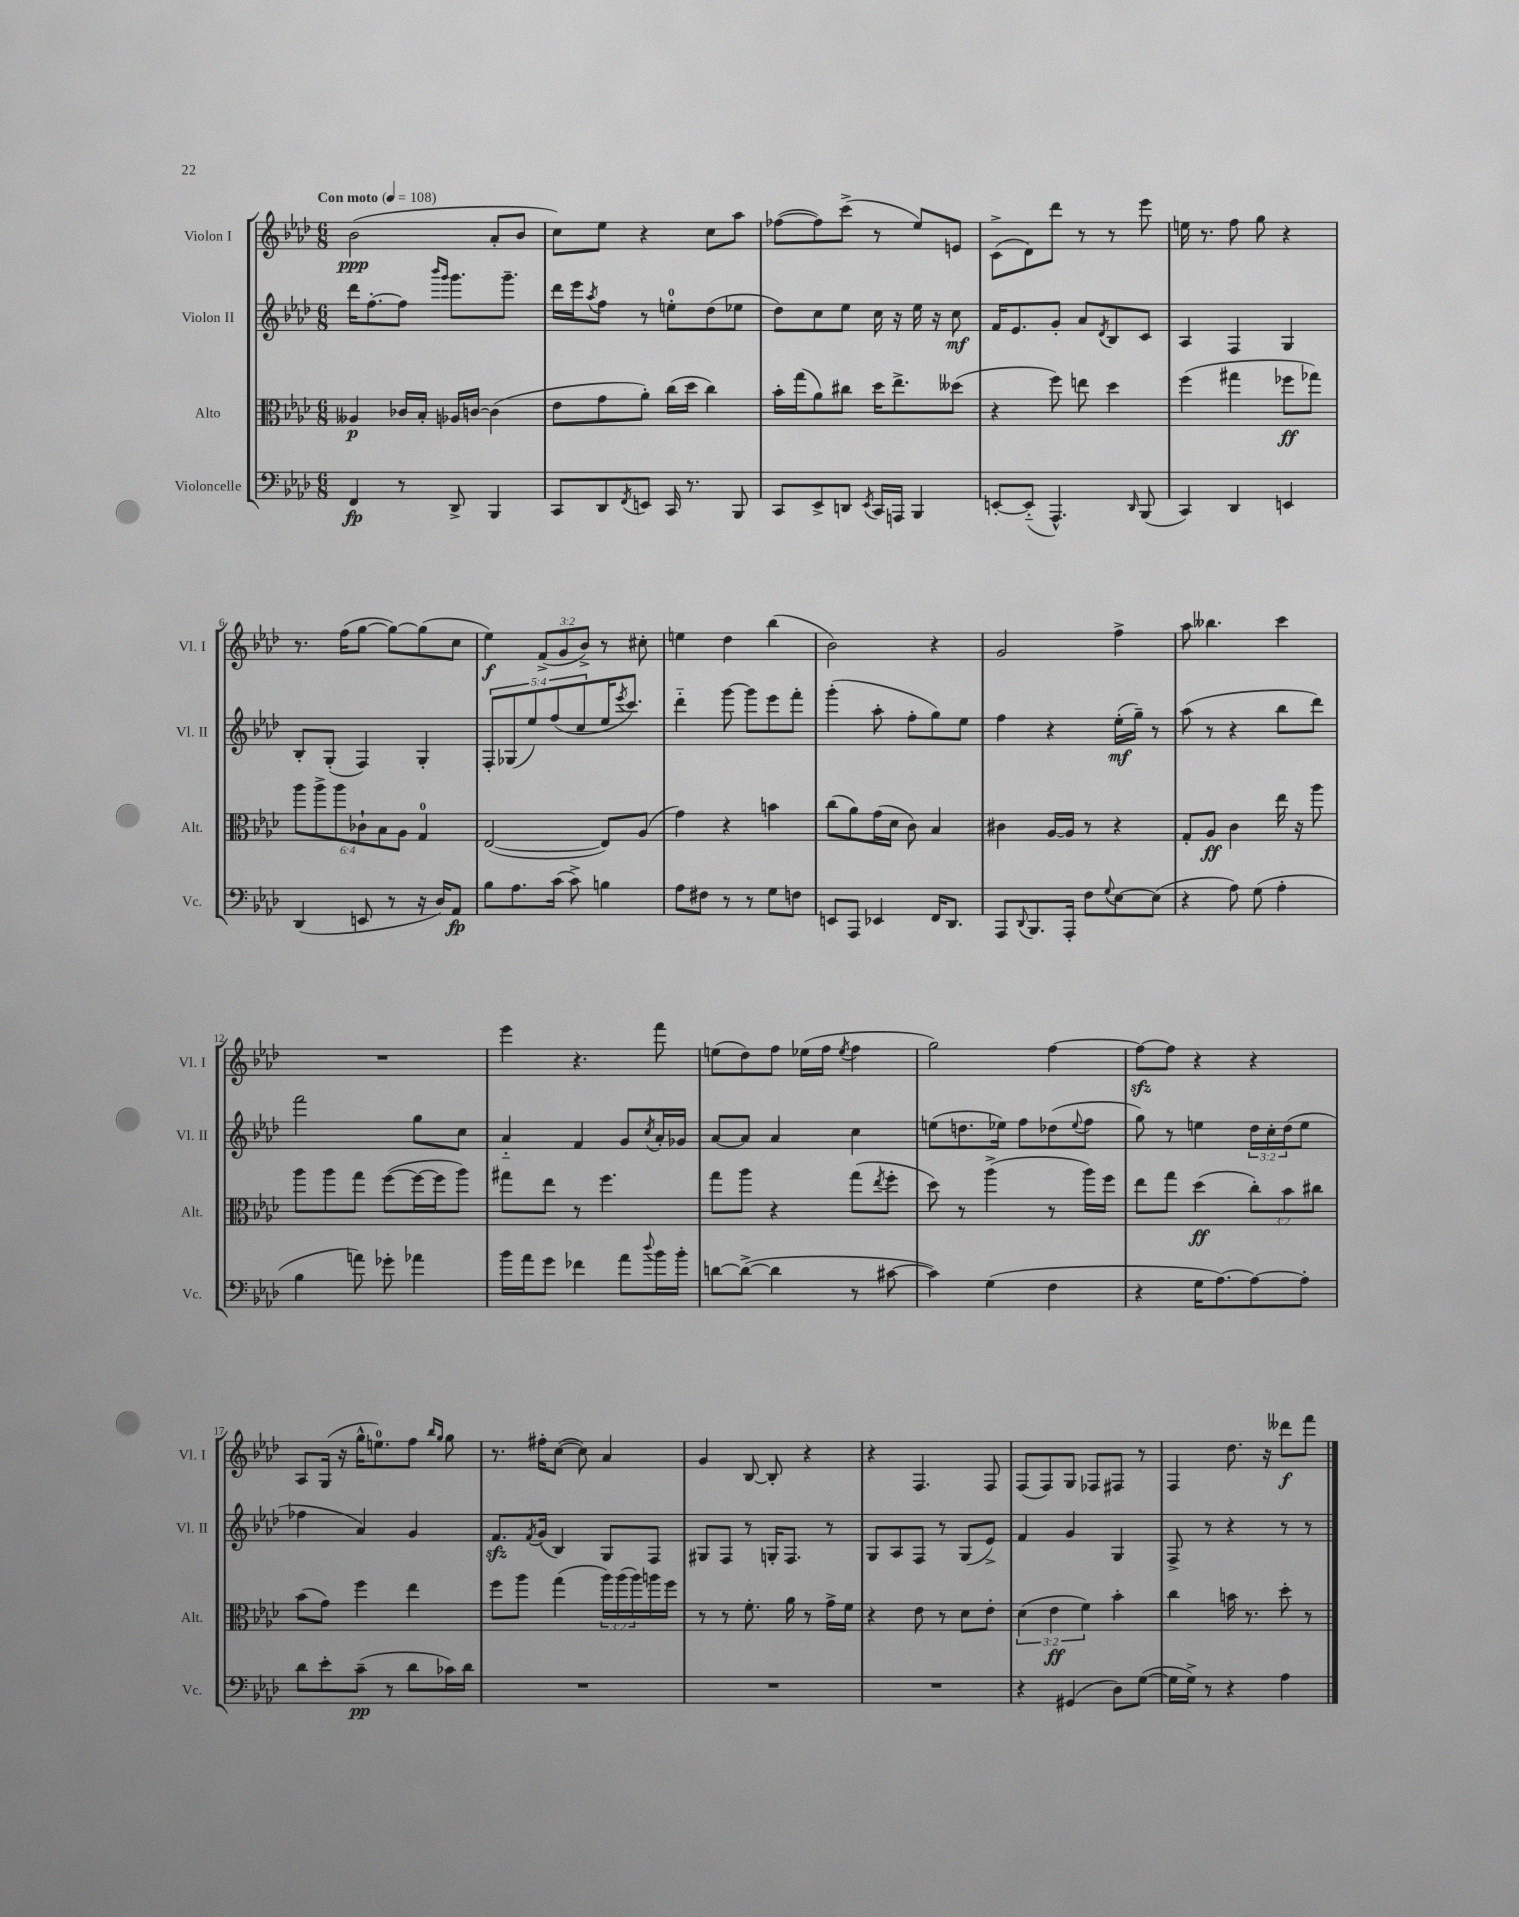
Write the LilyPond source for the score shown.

<<
\new StaffGroup <<
\new Staff = "s0" \with { instrumentName = "Violon I" shortInstrumentName = "Vl. I" } {
    \clef treble \key aes \major \numericTimeSignature \time 6/8 \override Staff.TupletNumber.text = #tuplet-number::calc-fraction-text \tempo "Con moto" 4 = 108
    bes'2\ppp( aes'8-. bes'8 |
    c''8) ees''8 r4 c''8 aes''8 |
    fes''8~( fes''8) c'''8->( r8 ees''8) e'8 |
    c'8->( des'8) des'''8 r8 r8 ees'''8 |
    e''16 r8. f''8 g''8 r4 |
    r8. f''16( g''8~ g''8~) g''8( c''8 |
    ees''4\f) \tuplet 3/2 { f'8->( g'8 bes'8->) } r8 cis''8-. |
    e''4 des''4 bes''4( |
    bes'2) r4 |
    g'2 f''4-> |
    aes''8 beses''4. c'''4 |
    R2. |
    ees'''4 r4. f'''8 |
    e''8( des''8) f''8 ees''16( f''16 \acciaccatura { ees''8 } f''4 |
    g''2) f''4~ |
    f''8~\sfz f''8 r4 r4 |
    aes8 g16( r16 g''16-^ e''8.-0) f''8 \grace { bes''16 g''16 } g''8 |
    r8. fis''16-. c''8~( c''8) aes'4 |
    g'4 bes8~ bes8-. r4 |
    r4 f4. f8 |
    f8( f8) g8 fes8 fis8 r8 |
    f4 des''8. r16 deses'''8\f f'''8 \bar "|." |
}
\new Staff = "s1" \with { instrumentName = "Violon II" shortInstrumentName = "Vl. II" } {
    \clef treble \key aes \major \numericTimeSignature \time 6/8 \override Staff.TupletNumber.text = #tuplet-number::calc-fraction-text
    des'''16 f''8.~-. f''8 \grace { bes'''16 g'''16 } g'''8. g'''8.-- |
    des'''16 ees'''16 \acciaccatura { aes''8 } f''8 r8 e''8-0-. des''8( ees''8 |
    des''8) c''8 ees''8 c''16 r16 ees''16 r16 c''8\mf |
    f'16 ees'8. g'8-. aes'8 \acciaccatura { des'8 } bes8 c'8 |
    aes4 f4 g4 |
    bes8-. g8-.( f4) g4-. |
    \tuplet 5/4 { f8-. ges8( ees''8) f''8( c''8 } ees''16 \acciaccatura { ees'''8 } c'''8.) |
    des'''4-_ g'''8~ g'''8 ees'''8 f'''8-. |
    g'''4-.( aes''8-. f''8-. g''8) ees''8 |
    f''4 r4 ees''16-.\mf( g''16--) r8 |
    aes''8( r8 r4 bes''8 des'''8) |
    f'''2 g''8 c''8 |
    aes'4-_ f'4 g'8 \acciaccatura { c''8 } aes'16-. ges'16 |
    aes'8~ aes'8 aes'4 c''4 |
    e''8( d''8. ees''16) f''8 des''8( \appoggiatura { ees''8 } f''8 |
    g''8) r8 e''4 \tuplet 3/2 { des''16 c''16-. des''16( } e''8 |
    fes''4 aes'4) g'4 |
    f'8.\sfz \acciaccatura { f'8 } g'16( bes4) g8 f8 |
    gis8 f8 r8 g16-. f8. r8 |
    g8 aes8 f8 r8 g8( ees'8->) |
    f'4 g'4 g4 |
    f8-> r8 r4 r8 r8 \bar "|." |
}
\new Staff = "s2" \with { instrumentName = "Alto" shortInstrumentName = "Alt." } {
    \clef alto \key aes \major \numericTimeSignature \time 6/8 \override Staff.TupletNumber.text = #tuplet-number::calc-fraction-text
    aeses4\p ces'16 bes16-. aes16 c'16~ c'4( |
    ees'8 g'8 aes'8-.) c''16( des''16 c''4) |
    bes'16-. g''16( aes'8) cis''8 des''16 ees''8.-> deses''8( |
    r4 f''8) e''8 des''4 |
    f''4( gis''4 fes''8\ff ges''8) |
    \tuplet 6/4 { aes''8 aes''8-> aes''8 ces'8-! bes8 aes8 } g4-0 |
    ees2~( ees8) aes8( |
    g'4) r4 b'4 |
    c''8( aes'8) g'16( des'16 c'8) bes4 |
    cis'4 aes16~ aes16 r8 r4 |
    g8-. aes8\ff c'4 ees''16 r16 aes''8 |
    aes''8 aes''8 g''8 f''8~( f''16~ f''16 aes''8) |
    gis''8 ees''8 r8 f''4. |
    g''8 aes''8 r4 g''8( \acciaccatura { ees''8 } f''8-. |
    des''8) r8 aes''4->( r8 aes''16) f''16 |
    ees''8 g''8 des''4\ff( \tuplet 3/2 { c''8-.) bes'8 cis''8 } |
    bes'8( g'8) f''4 ees''4 |
    f''8 aes''8 g''4( \tuplet 3/2 { aes''16) aes''16( aes''16) } a''16 f''16 |
    r8 r8 f'8.-. aes'16 r8 g'16-> f'16 |
    r4 ees'8 r8 des'8 ees'8-. |
    \tuplet 3/2 { des'4( ees'4\ff f'4) } bes'4-. |
    c''4 b'16 r8. des''8-. r8 \bar "|." |
}
\new Staff = "s3" \with { instrumentName = "Violoncelle" shortInstrumentName = "Vc." } {
    \clef bass \key aes \major \numericTimeSignature \time 6/8
    f,4\fp r8 des,8-> bes,,4 |
    c,8 des,8 \acciaccatura { f,8 } e,8 c,16 r8. bes,,8 |
    c,8 ees,8-> d,8 \acciaccatura { ees,8 } c,16 a,,16 bes,,4 |
    e,8~-. e,8-_( aes,,4.-^) \grace { des,16 } bes,,8( |
    c,4) des,4 e,4 |
    des,4( e,8 r8 r16 des16) aes,8\fp |
    bes8 aes8. c'16( c'8->) b4 |
    aes8 fis8 r8 r8 g8 f8 |
    e,8 aes,,8 ees,4 f,16 des,8. |
    aes,,8 \appoggiatura { des,8 } bes,,8. aes,,16-. f8 \appoggiatura { g8 } ees8~ ees8( |
    r4 aes8) g8( aes4-. |
    bes4 a'8) ges'8-. aes'4 |
    bes'16 aes'16 g'8 fes'4 aes'8 \appoggiatura { des''8 } bes'16 bes'16-. |
    d'8~ d'8~->( d'4 r8 cis'8~ |
    cis'4) g4( f4 |
    r4 g16 aes8.~) aes8~ aes8-. |
    des'8 ees'8-. c'8--\pp( r8 des'8 ces'16) des'16 |
    R2. |
    R2. |
    R2. |
    r4 gis,4( des8) g8~( |
    g16 g16->) r8 r4 aes4 \bar "|." |
}
>>
>>
